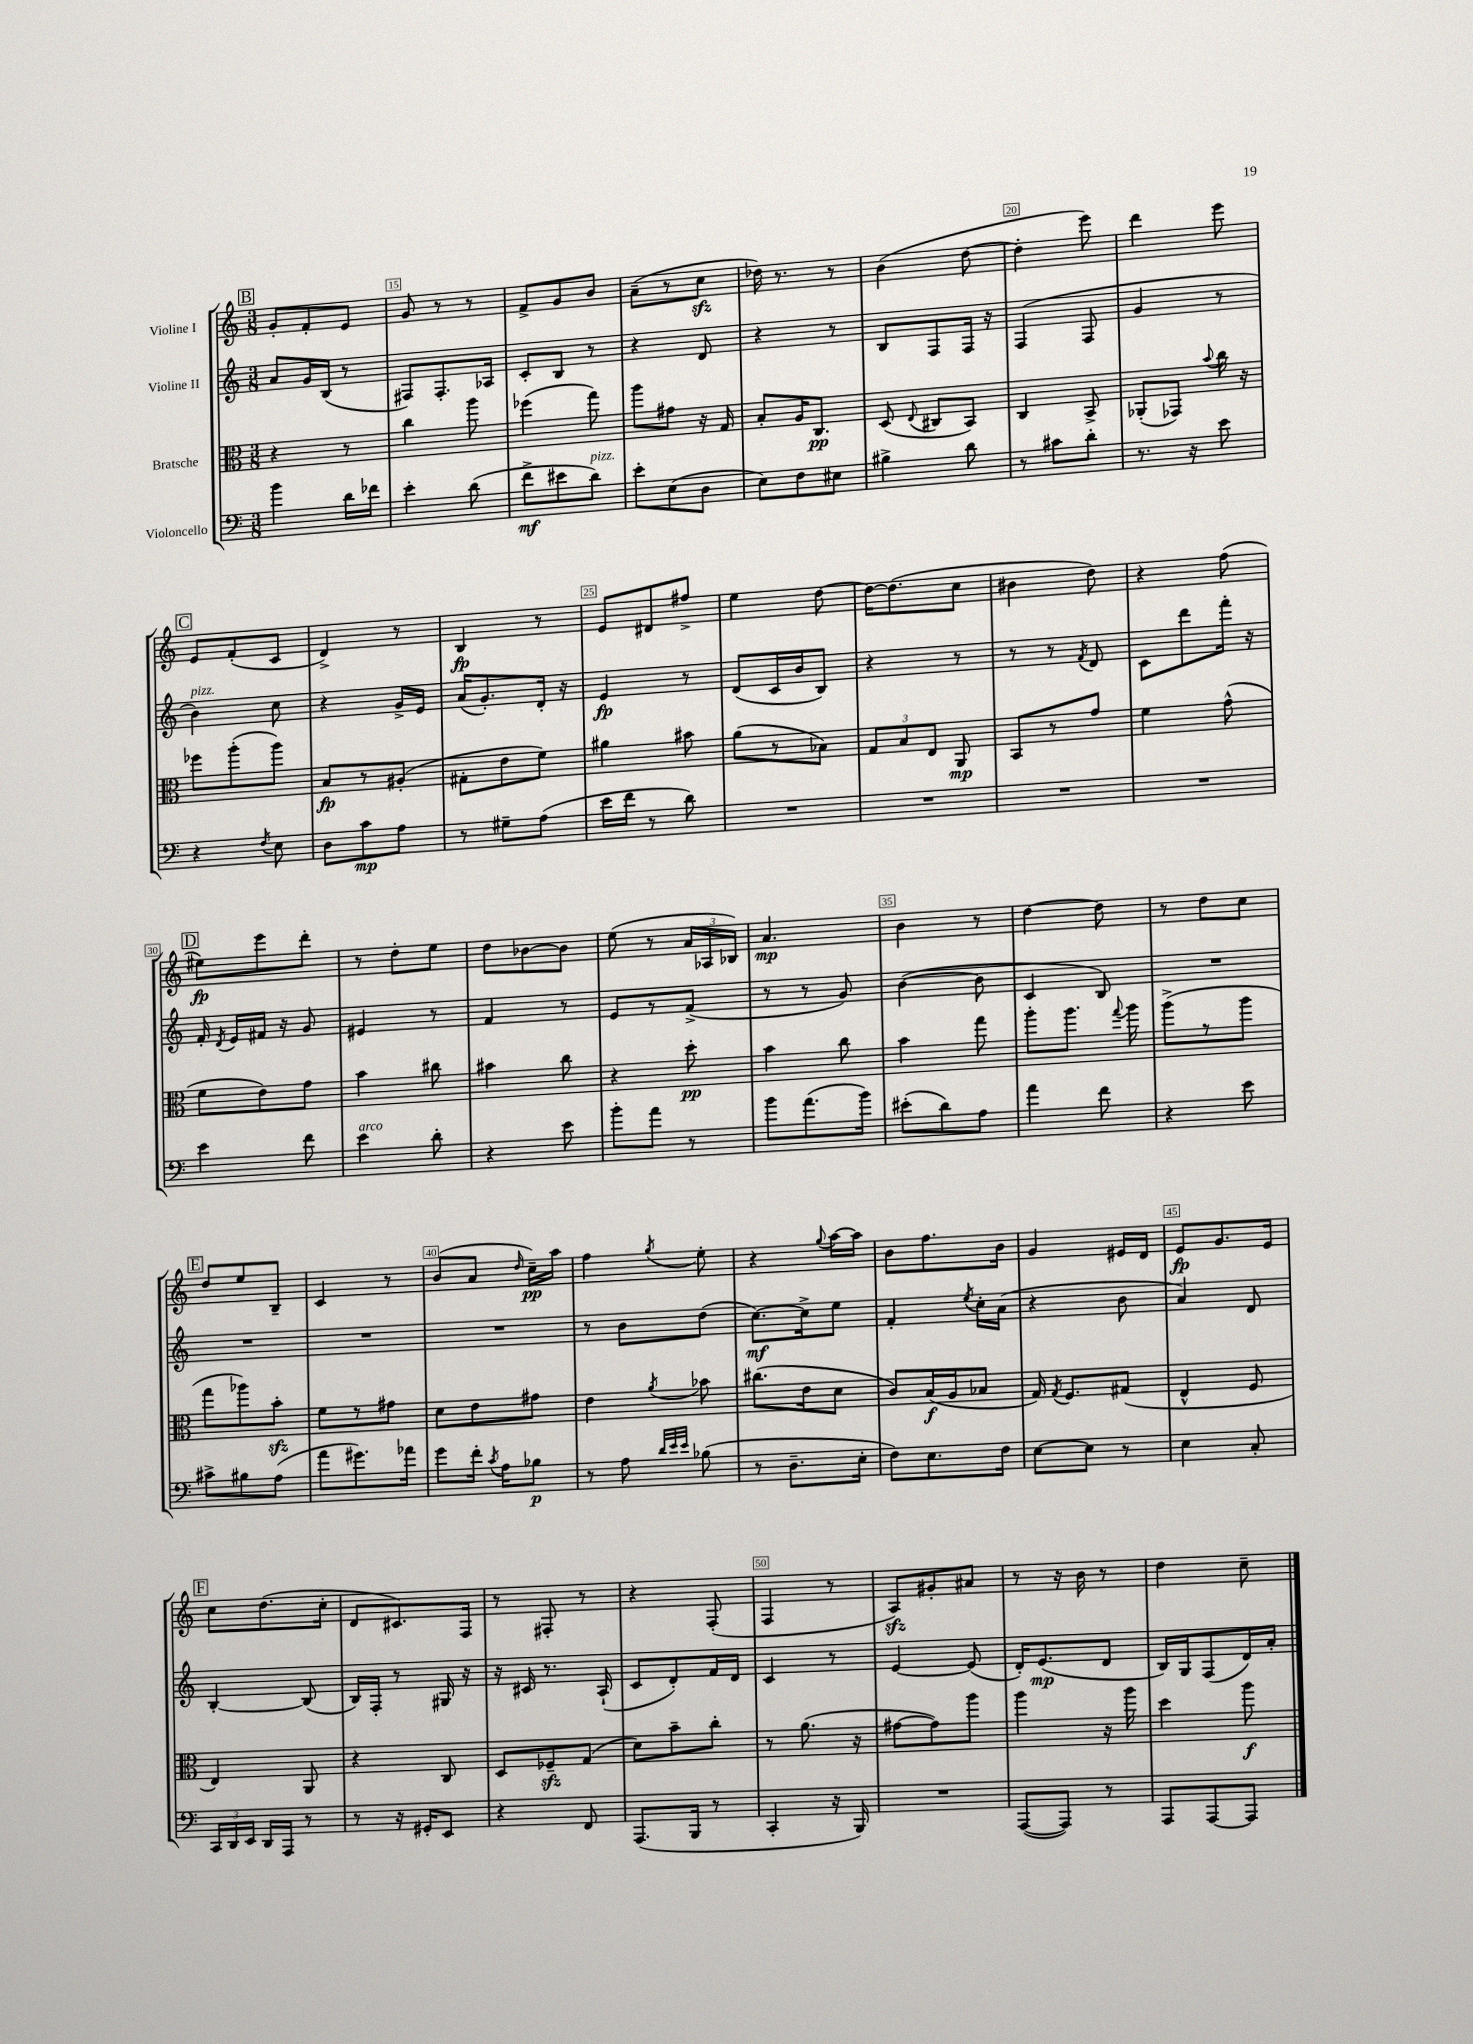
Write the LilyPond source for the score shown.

<<
\new StaffGroup <<
\new Staff = "s0" \with { instrumentName = "Violine I" } {
    \clef treble \key c \major \numericTimeSignature \time 3/8
    \autoBeamOff \mark \markup { \box "B" } g'8[-. f'8-. e'8] |
    g'8 r8 r8 |
    f'8[-> g'8 b'8] |
    a'8[--( r8 c''8]\sfz |
    des''16) r8. r8 |
    b'4( d''8~ |
    d''4-. e'''8) |
    d'''4 e'''8 |
    \mark \markup { \box "C" } e'8[ f'8-.( c'8] |
    d'4->) r8 |
    b4\fp r8 |
    e'8[ dis'8 fis''8]-> |
    e''4 d''8~ |
    d''16[~ d''8.( c''8] |
    bis'4 d''8) |
    r4 f''8( |
    \mark \markup { \box "D" } eis''8[\fp) e'''8 d'''8]-. |
    r8 d''8[-. e''8] |
    d''8[ bes'8~ bes'8] |
    e''8( r8 \tuplet 3/2 { a'16[ aes16 bes16]) } |
    a'4.\mp |
    b'4 r8 |
    d''4~ d''8 |
    r8 d''8[ c''8] |
    \mark \markup { \box "E" } d''8[ e''8 b8]-- |
    c'4 r8 |
    b'8[( a'8] \grace { d''16 } c''16[--\pp) a''16] |
    f''4 \acciaccatura { g''8 } e''8-. |
    r4 \appoggiatura { g''8 } a''16[~ a''16] |
    b'8[ f''8. b'16] |
    g'4 eis'16[ d'16] |
    e'8[\fp g'8. e'16] |
    \mark \markup { \box "F" } c''8[ d''8.( c''16]-. |
    d'8[ cis'8.) f16] |
    r8 fis8-. r8 |
    r4 f8-.( |
    f4 r8 |
    a8[\sfz) gis'8-. ais'8] |
    r8 r16 b'16 r8 |
    d''4 c''8-- \bar "|." |
}
\new Staff = "s1" \with { instrumentName = "Violine II" } {
    \clef treble \key c \major \numericTimeSignature \time 3/8
    \autoBeamOff \mark \markup { \box "B" } a'8[ g'16 b16]( r8 |
    fis8[) fis8.-. aes16] |
    c'8[-. b8] r8 |
    r4 d'8 |
    r4 r8 |
    b8[ f8 f16] r16 |
    f4( f8 |
    g'4 r8 |
    \mark \markup { \box "C" } b'4^\markup { \italic "pizz." }) c''8 |
    r4 g'16[-> e'16] |
    a'16[( g'8.-.) d'16]-. r16 |
    e'4\fp r8 |
    d'8[( c'16 b'16 b8]) |
    r4 r8 |
    r8 r8 \acciaccatura { f'8 } d'8 |
    c'8[ d'''8 f'''16]-. r16 |
    \mark \markup { \box "D" } f'16-. \acciaccatura { d'8 } e'16[ fis'16] r16 g'8 |
    eis'4 r8 |
    f'4 r8 |
    e'8[ r8 f'8]->( |
    r8 r8 g'8) |
    b'4~( b'8 |
    c'4 b8) |
    R4. |
    \mark \markup { \box "E" } R4. |
    R4. |
    R4. |
    r8 b'8[ d''8]( |
    c''8.[~\mf) c''16-> e''8] |
    f'4-. \acciaccatura { e''8 } c''16[-. a'16]( |
    r4 b'8 |
    a'4) d'8 |
    \mark \markup { \box "F" } b4~-. b8( |
    b16[) f16]-. r8 gis16 r16 |
    r16 cis'16 r8. a16-!( |
    c'8[ d'8-.) f'16 d'16] |
    c'4 r8 |
    e'4~ e'8( |
    d'16[-.) e'8.\mp( d'8] |
    b16[) g16 f8( d'16) a'16]-. \bar "|." |
}
\new Staff = "s2" \with { instrumentName = "Bratsche" } {
    \clef alto \key c \major \numericTimeSignature \time 3/8
    \autoBeamOff \mark \markup { \box "B" } r4 r8 |
    c''4 a''8 |
    fes''4( g''8) |
    a''8[ gis'8] r16 g16 |
    b8[-. a16 c8.]\pp |
    d8( \appoggiatura { e8 } cis8[ b,8]) |
    c4 b,8-> |
    aes,8[-.( ges,8]) \appoggiatura { b'8 } c''16 r16 |
    \mark \markup { \box "C" } fes''8[ a''8-.( a''8]) |
    b8[\fp r8 ais8]-.( |
    gis8[-. e'8 f'8]) |
    ais'4 bis'8 |
    a'8[( r8 bes8]) |
    \tuplet 3/2 { g8[ b8 e8] } a,8\mp |
    b,8[ r8 g'8] |
    f'4 g'8-^( |
    \mark \markup { \box "D" } f'8[ e'8) g'8] |
    b'4 cis''8 |
    bis'4 c''8 |
    r4 d''8-.\pp |
    b'4 c''8 |
    b'4 g''8 |
    a''8[-. a''8.] \appoggiatura { g''8 } a''16 |
    a''8[->( r8 a''8] |
    \mark \markup { \box "E" } g''8[ aes''8) b'8]-.\sfz |
    f'8[ r8 gis'8] |
    d'8[ e'8 gis'8] |
    e'4 \acciaccatura { a'8 } bes'8 |
    cis''8.[( e'16 d'8] |
    c'8[) b16\f( a16 bes8] |
    g16) \acciaccatura { g8 } f8.[ gis8]( |
    e4-^ f8 |
    \mark \markup { \box "F" } e4) a,8 |
    r4 c8 |
    d8[ fes8--\sfz g8]( |
    d'8[) b'8-- c''8]-. |
    r8 a'8.( r16 |
    gis'8[~ gis'8) a''8] |
    a''4 r16 a''16 |
    d''4 a''8\f \bar "|." |
}
\new Staff = "s3" \with { instrumentName = "Violoncello" } {
    \clef bass \key c \major \numericTimeSignature \time 3/8
    \autoBeamOff \mark \markup { \box "B" } b'4 d'16[ fes'16] |
    e'4-. d'8( |
    f'8[->\mf eis'8 d'8]^\markup { \italic "pizz." }) |
    e'8[-. e8( d8] |
    e8[) f8 eis8] |
    bis4-> d'8 |
    r8 cis'8[ d'8]-. |
    r8. r16 e'8 |
    \mark \markup { \box "C" } r4 \acciaccatura { f8 } e8 |
    d8[ c'8\mp a8] |
    r8 gis8[-- a8]( |
    e'16[ f'16] r8 d'8) |
    R4. |
    R4. |
    R4. |
    R4. |
    \mark \markup { \box "D" } e'4 f'8 |
    e'4^\markup { \italic "arco" } d'8-. |
    r4 e'8 |
    b'8[-. a'8] r8 |
    b'8[ a'8.( b'16]) |
    eis'8[-.( d'8) a8] |
    a'4 f'8 |
    r4 e'8 |
    \mark \markup { \box "E" } cis'8[-> bis8 a8]( |
    a'8[ gis'8.) aes'16] |
    g'8[ f'16]-. \acciaccatura { c'8 } a16[ bes8]\p |
    r8 a8 \grace { d'32[ e'32 e'32] } bes8( |
    r8 d8.[-- e16]-. |
    f8[) e8. f16] |
    e8[~ e8] r8 |
    e4 c8-. |
    \mark \markup { \box "F" } \tuplet 3/2 { c,16[ d,16 e,16] } d,16[ a,,16] r8 |
    r8 r16 gis,16[-. e,8] |
    r4 f,8 |
    a,,8.[( b,,16] r8 |
    c,4-. r16 b,,16) |
    R4. |
    a,,8[~( a,,8]) r8 |
    a,,8[ a,,8~ a,,8] \bar "|." |
}
>>
>>
\layout { \context { \Score currentBarNumber = #14 \override BarNumber.break-visibility = ##(#f #t #t) barNumberVisibility = #(every-nth-bar-number-visible 5) \override BarNumber.stencil = #(make-stencil-boxer 0.1 0.3 ly:text-interface::print) } }
